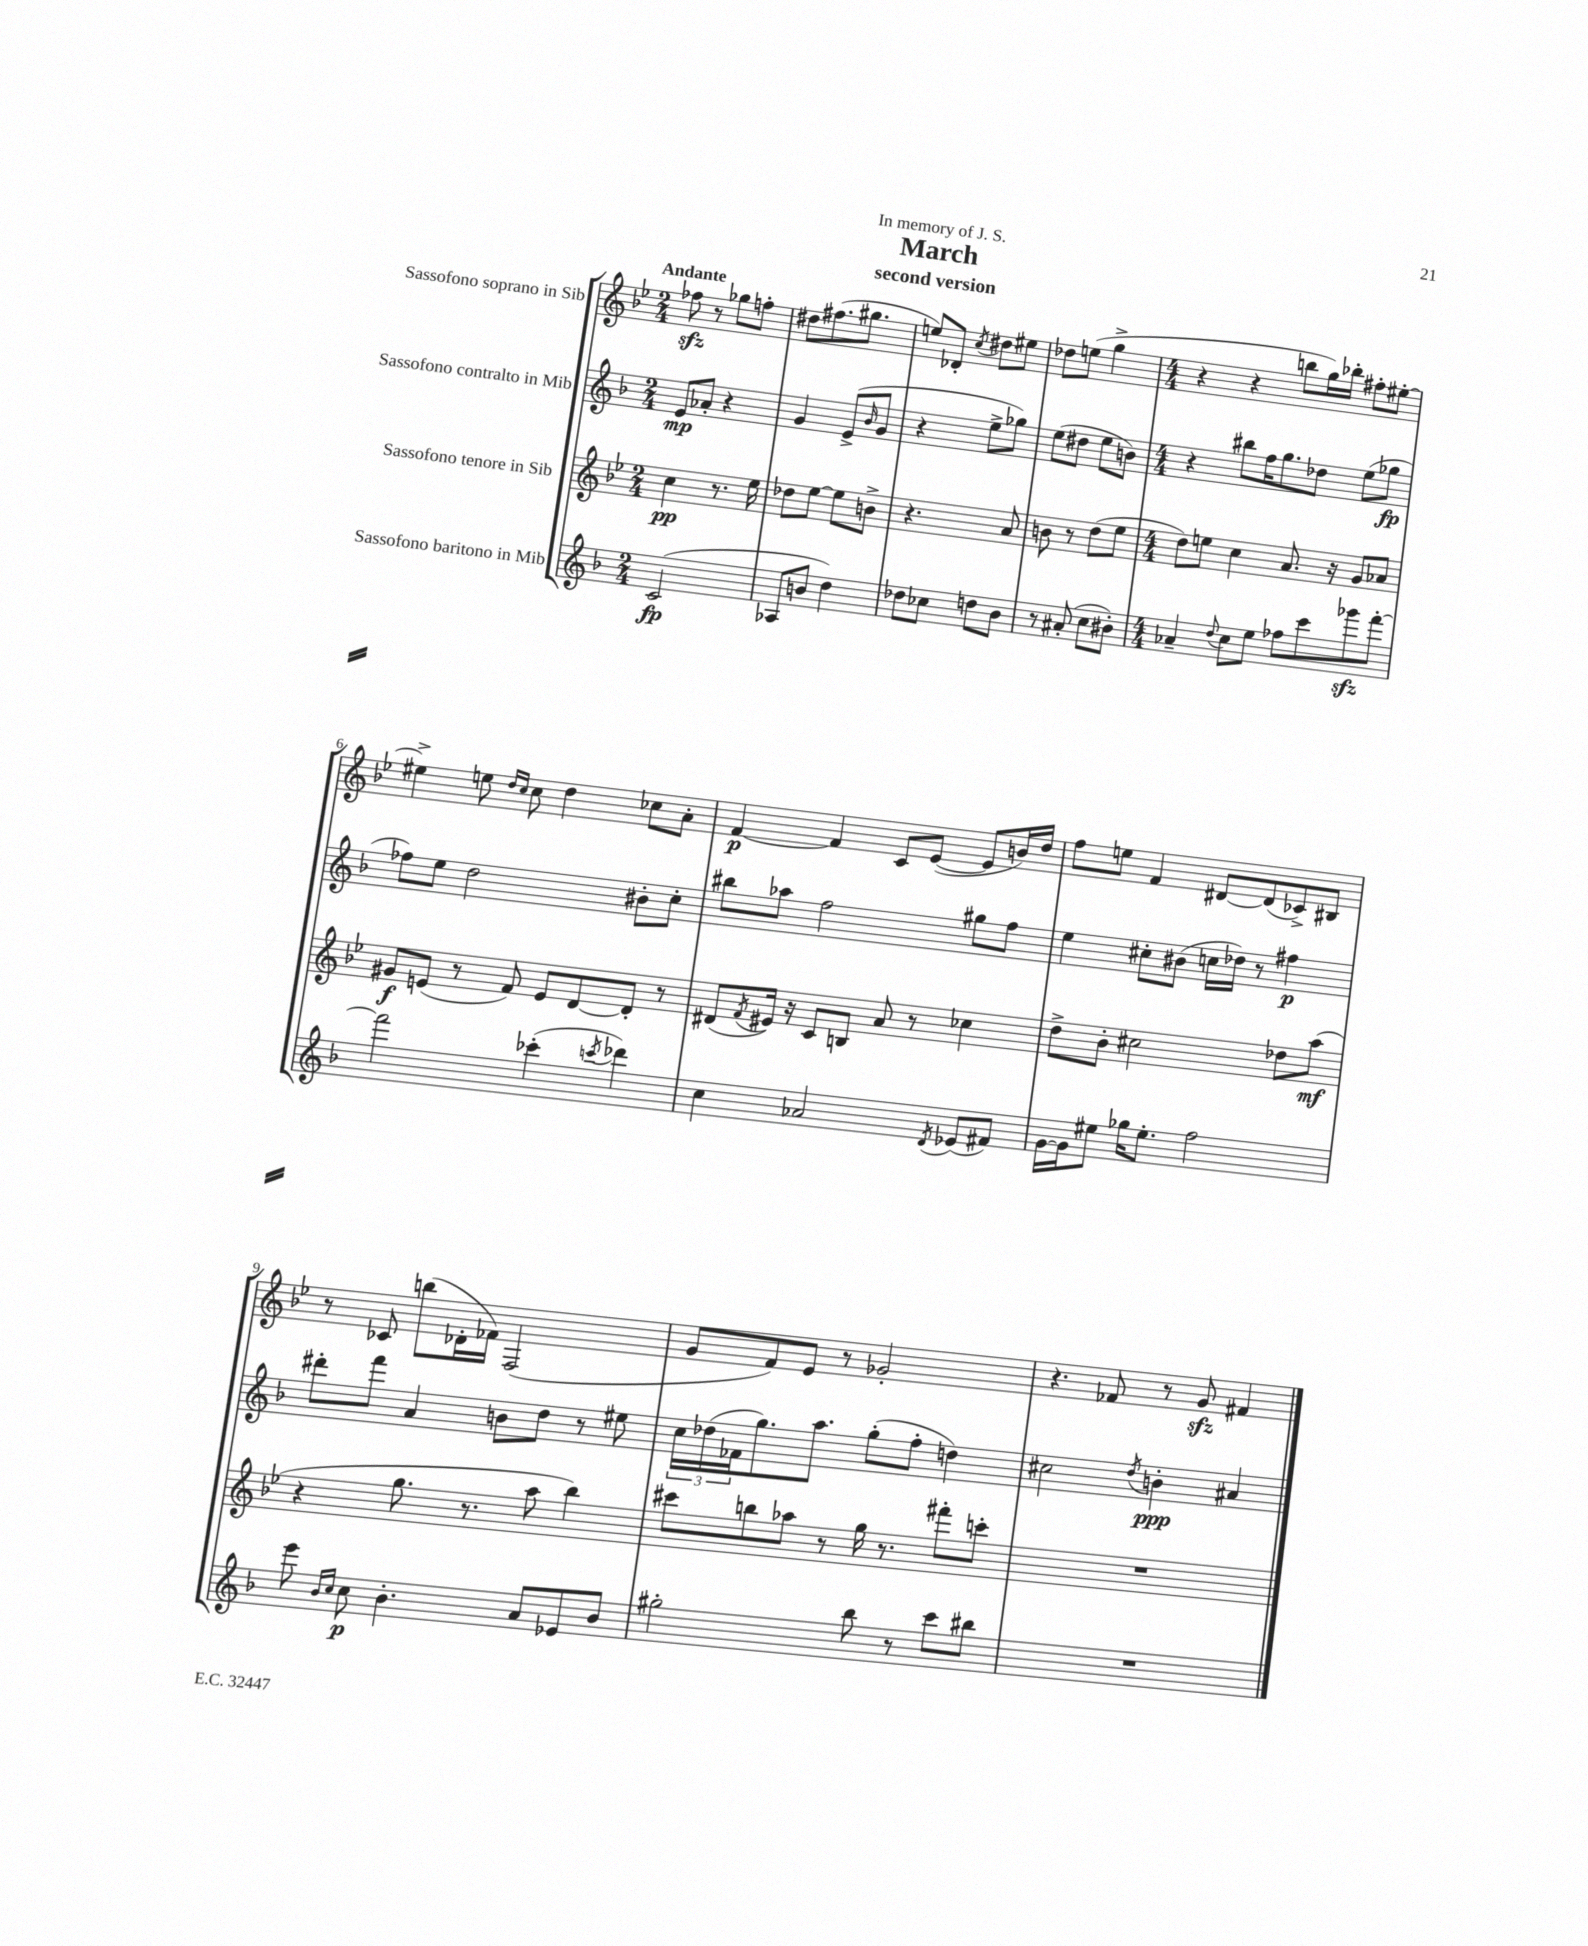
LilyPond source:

\header { title = "March" subtitle = "second version" dedication = "In memory of J. S." }
<<
\new StaffGroup <<
\new Staff = "s0" \with { instrumentName = "Sassofono soprano in Sib" } {
    \clef treble \key bes \major \numericTimeSignature \time 2/4 \tempo "Andante"
    fes''8\sfz r8 ges''8 f''8-. |
    dis''8 fis''8.( gis''8. |
    e''8) des'8-. \acciaccatura { c''8 } dis''8 eis''8 |
    des''8 e''8( g''4-> |
    \numericTimeSignature \time 4/4 r4 r4 b''8 g''16) bes''16-. fis''8-. eis''8~-. |
    eis''4-> e''8 \grace { d''16 c''16 } c''8 d''4 ces''8 a'8-. |
    f'4~\p f'4 c'8 ees'8~( ees'8 b'16) d''16 |
    f''8 e''8 f'4 dis'8~ dis'8( ces'8->) bis8 |
    r8 ces'8 b''8( des'16-. fes'16) f2( |
    g'8 f'8) ees'8 r8 ges'2-. |
    r4. fes'8 r8 g'8\sfz fis'4 \bar "|." |
}
\new Staff = "s1" \with { instrumentName = "Sassofono contralto in Mib" } {
    \clef treble \key f \major \numericTimeSignature \time 2/4
    e'8\mp aes'8-. r4 |
    g'4 e'8->( \grace { bes'16 } g'8 |
    r4 e''8-> ges''8) |
    e''8( dis''8 e''8 b'8) |
    \numericTimeSignature \time 4/4 r4 bis''8 f''16 g''8. des''8 e''8( ges''8\fp |
    fes''8) e''8 d''2 bis'8-. c''8-. |
    bis''8 aes''8 f''2 gis''8 f''8 |
    e''4 cis''8-. bis'8( c''16 des''16) r8 fis''4\p |
    dis'''8-. f'''8 a'4 b'8 d''8 r8 eis''8 |
    \tuplet 3/2 { c''16 des''16( fes'16 } g''8.) a''8. g''8-.( f''8-. d''4) |
    cis''2 \acciaccatura { d''8 } b'4-.\ppp ais'4 \bar "|." |
}
\new Staff = "s2" \with { instrumentName = "Sassofono tenore in Sib" } {
    \clef treble \key bes \major \numericTimeSignature \time 2/4
    c''4\pp r8. ees''16 |
    des''8 ees''8~ ees''8 b'8-> |
    r4. a'8 |
    b'8 r8 d''8( ees''8 |
    \numericTimeSignature \time 4/4 d''8) e''8 c''4 a'8. r16 g'8 aes'8 |
    gis'8\f e'8( r8 f'8) e'8 d'8~ d'8-. r8 |
    dis'8( \acciaccatura { f'8 } eis'16) r16 c'8 b8 a'8 r8 ces''4 |
    d''8-> bes'8-. cis''2 des''8 a''8\mf( |
    r4 g''8. r8. a''8 bes''4) |
    cis'''8 b''8 aes''8 r8 g''16 r8. fis'''8-. c'''8-. |
    R1 \bar "|." |
}
\new Staff = "s3" \with { instrumentName = "Sassofono baritono in Mib" } {
    \clef treble \key f \major \numericTimeSignature \time 2/4
    c'2\fp( |
    aes8 b'8 d''4) |
    des''8 ces''8 d''8 bes'8 |
    r8 ais'8-.( c''8 bis'8-.) |
    \numericTimeSignature \time 4/4 aes'4-- \appoggiatura { d''8 } c''8 e''8 fes''8 c'''8 ges'''8\sfz f'''8~-. |
    f'''2 ces'''4-.( \acciaccatura { c'''8 } des'''4) |
    c''4 aes'2 \acciaccatura { d'8 } ees'8( fis'8) |
    g'16~ g'16 eis''8 ges''16 eis''8.-. f''2 |
    e'''8 \grace { bes'16 c''16 } c''8\p bes'4.-. a'8 ees'8 bes'8 |
    gis''2-. bes''8 r8 c'''8 bis''8 |
    R1 \bar "|." |
}
>>
>>
